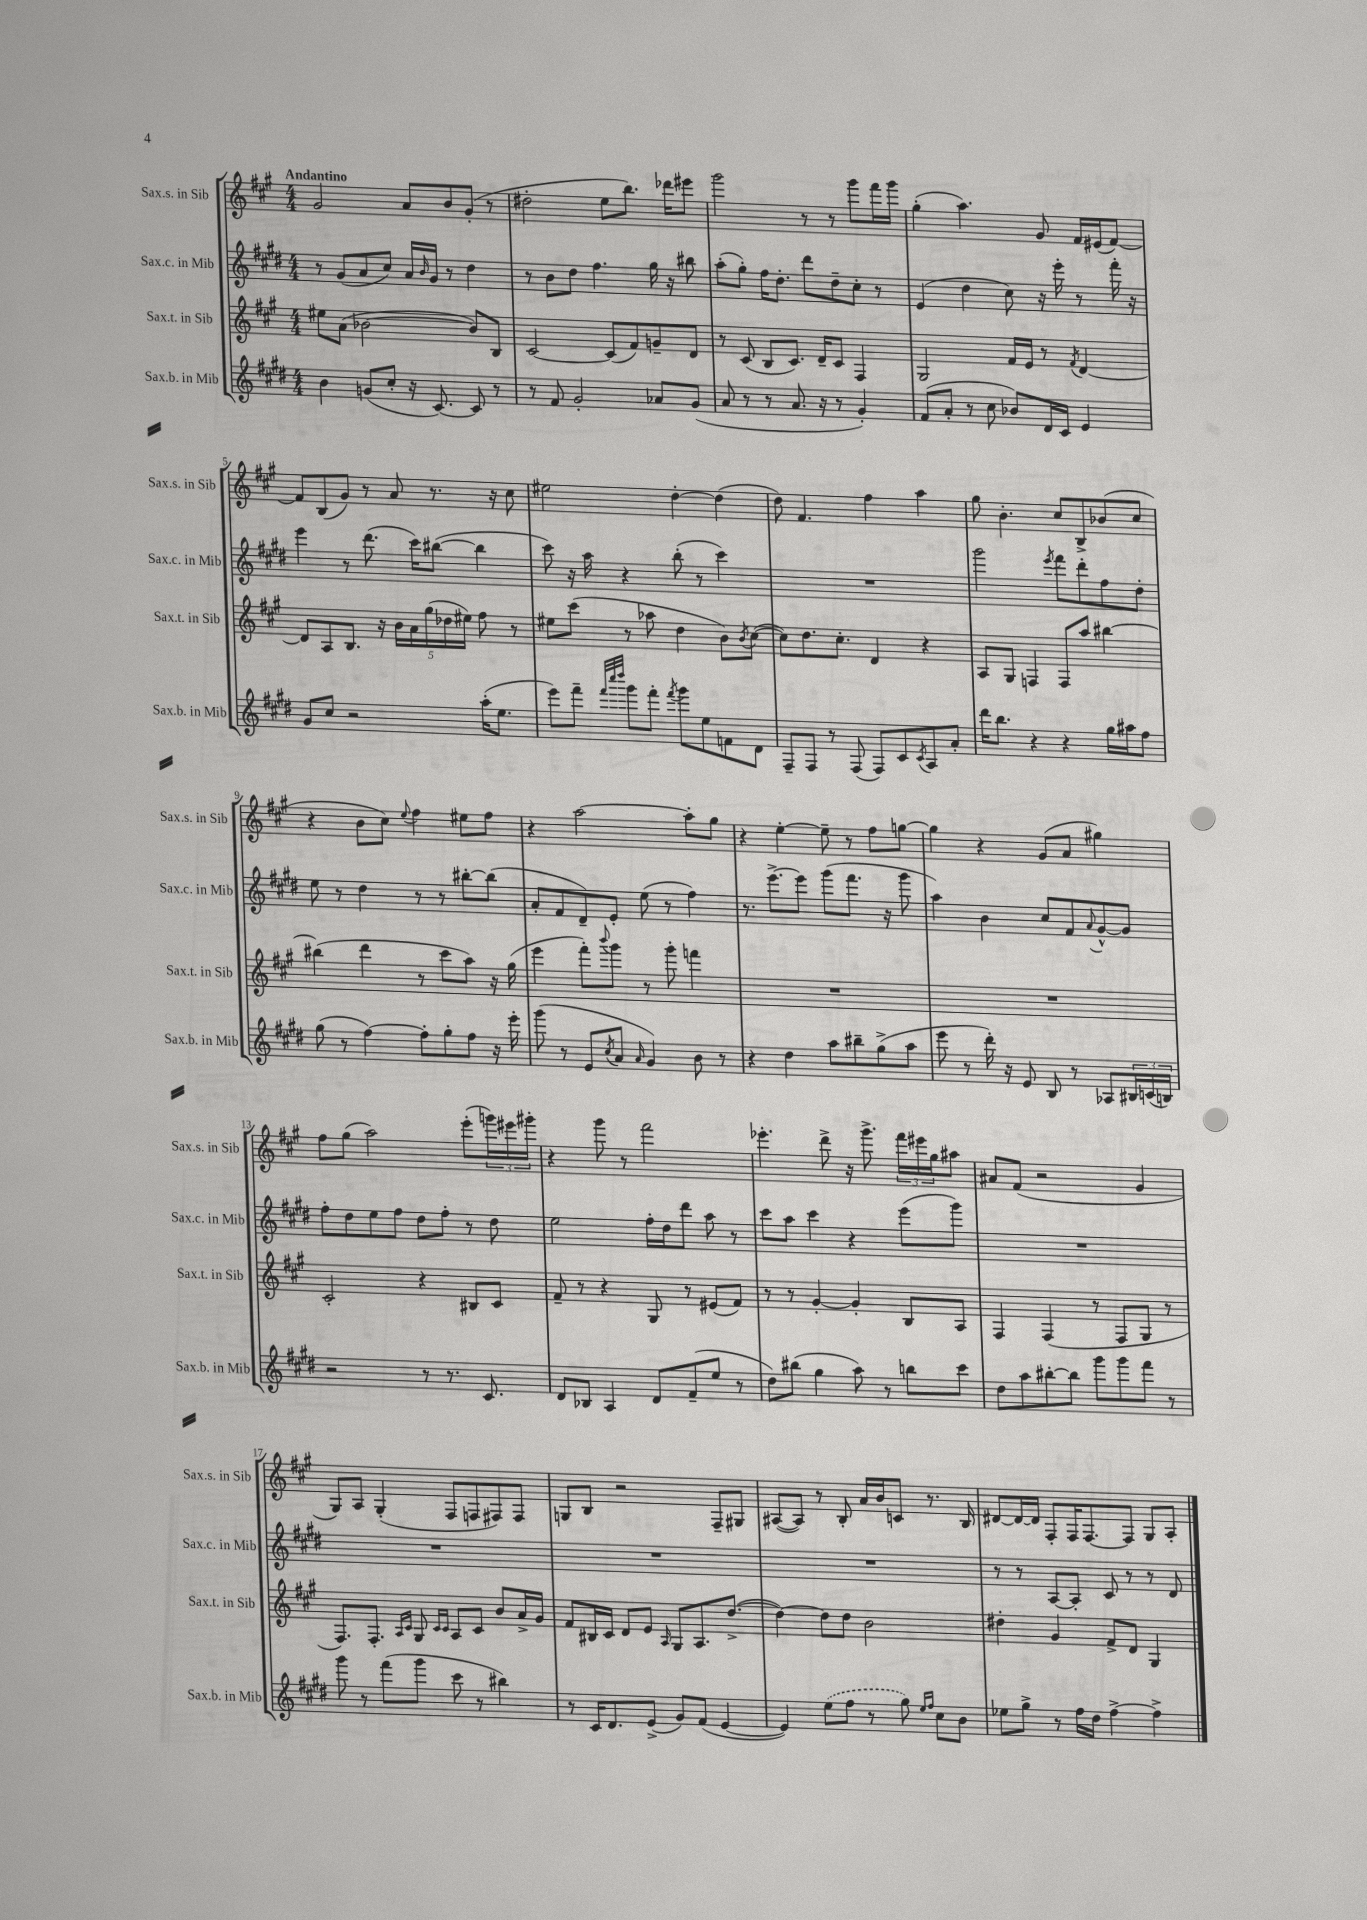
<<
\new StaffGroup <<
\new Staff = "s0" \with { instrumentName = "Sax.s. in Sib" shortInstrumentName = "Sax.s. in Sib" } {
    \clef treble \key a \major \numericTimeSignature \time 4/4 \tempo "Andantino"
    gis'2 a'8 b'8 gis'8-.( r8 |
    dis''2-. e''8 b''8.) des'''16 eis'''8 |
    gis'''2 r8 r8 gis'''8 fis'''16 gis'''16 |
    gis''4-.( a''4.) gis'8 fis'16 eis'16( fis'8~) |
    fis'8 b8( gis'8) r8 a'8 r8. r16 cis''8 |
    eis''2 d''4~-. d''4( |
    d''8) fis'4. fis''4 a''4 |
    gis''8 b'4.-. cis''8 b8-> bes'8( cis''8 |
    r4 b'8 cis''8) \appoggiatura { e''8 } fis''4 eis''8 fis''8 |
    r4 a''2~ a''8-. gis''8 |
    r4 e''4~-. e''8-- r8 fis''8 g''8~ |
    g''4 r4 gis'8( a'8 gis''4) |
    fis''8 gis''8( a''2) e'''8-.( \tuplet 3/2 { g'''16) eis'''16 gis'''16-. } |
    r4 gis'''8 r8 fis'''2 |
    ees'''4.-. d'''8-> r16 gis'''8.-> \tuplet 3/2 { fis'''16 eis'''16 gis''16 } ais''8 |
    ais'8 fis'8( r2 gis'4 |
    gis8) a8 gis4-.( fis8 f8 fis8) fis8 |
    g8 b8 r2 fis8-- gis8 |
    ais8~( ais8) r8 b8-. a'16 b'16 c'8 r8. b16 |
    dis'8~ dis'16~ dis'16 fis8-. fis16 fis8.~ fis8 gis8 a8-. \bar "|." |
}
\new Staff = "s1" \with { instrumentName = "Sax.c. in Mib" shortInstrumentName = "Sax.c. in Mib" } {
    \clef treble \key e \major \numericTimeSignature \time 4/4
    r8 gis'8( a'8 cis''8) a'16 \grace { b'16 } gis'16 r8 dis''4 |
    r8 b'8 dis''8 fis''4. gis''16 r16 bis''8 |
    a''8-.( gis''8-.) fis''16 dis''8.-. dis'''8 dis''8-- cis''8-. r8 |
    e'4( dis''4 cis''8) r16 e'''16-. r8 fis'''16-. r16 |
    e'''4 r8 dis'''8.( cis'''16) bis''8~( bis''4 |
    cis'''8) r16 a''16 r4 b''8-.( r8 cis'''4) |
    R1 |
    gis'''2 \acciaccatura { e'''8 } fis'''8 dis'''8-. fis''8 dis''8-. |
    e''8 r8 dis''4 r8 r8 bis''8~-. bis''8( |
    a'8-. fis'8 dis'8--) e'8-. e''8( r8 fis''4) |
    r8. e'''8.~-> e'''8 gis'''8( fis'''8. r16 gis'''8 |
    a''4) b'4 cis''8 fis'8 \appoggiatura { a'8 } gis'8~-^ gis'8 |
    fis''8-. dis''8 e''8 fis''8 dis''8 fis''8-. r8 dis''8 |
    e''2 fis''16-. dis''16 dis'''8 a''8 r8 |
    cis'''8 a''8 cis'''4 r4 e'''8( gis'''8) |
    R1 |
    R1 |
    R1 |
    R1 |
    r8 r8 a8~ a8-. cis'8 r8 r8 dis'8 \bar "|." |
}
\new Staff = "s2" \with { instrumentName = "Sax.t. in Sib" shortInstrumentName = "Sax.t. in Sib" } {
    \clef treble \key a \major \numericTimeSignature \time 4/4
    eis''8 a'8( bes'2~ bes'8) b8 |
    cis'2~ cis'8( fis'8) g'8-- d'8 |
    r8 cis'8( b8 cis'8.) d'16-- cis'8 fis4 |
    gis2 fis'16 e'16 r8 \acciaccatura { fis'8 } d'4~ |
    d'8 a8 b8. r16 \tuplet 5/4 { b'16 a'16 gis''16( des''16 eis''16) } fis''8 r8 |
    eis''8 cis'''8( r8 aes''8 d''4 b'8) \acciaccatura { b'8 } cis''8~( |
    cis''8) d''8. cis''8.-. d'4 r4 |
    a8 gis8 f4 f8 a''8 bis''4~ |
    bis''4( d'''4 r8 cis'''8 a''8) r16 gis''16( |
    e'''4 fis'''8-.) \appoggiatura { b'''8 } gis'''8 r8 gis'''8-. f'''4 |
    R1 |
    R1 |
    cis'2-. r4 bis8 cis'8 |
    fis'8-- r8 r4 gis8 r8 eis'8( fis'8) |
    r8 r8 gis'4~-. gis'4-. b8 a8 |
    fis4 fis4( r8 fis8 gis8 r8 |
    fis8.) fis8.-. \grace { a16 cis'16 } gis8 \grace { cis'16 cis'16 } a8 cis'8 b'8 a'16-> gis'16 |
    fis'8 bis16 cis'16 d'8 e'8 \grace { a16 } gis8 a8. d''8.~->( |
    d''4~) d''8 d''8 b'2 |
    dis''4-. gis'4 fis'8-> d'8 gis4 \bar "|." |
}
\new Staff = "s3" \with { instrumentName = "Sax.b. in Mib" shortInstrumentName = "Sax.b. in Mib" } {
    \clef treble \key e \major \numericTimeSignature \time 4/4
    b'4 g'8( cis''8-. r16 cis'8.~) cis'8 r8 |
    r8 fis'8 gis'2-. aes'8 gis'8( |
    a'8 r8 r8 a'8. r16 r8 gis'4-.) |
    fis'8( a'8-. r8 cis''8 bes'8) dis'16 cis'16 e'4 |
    gis'8 cis''8 r2 a''16-.( e''8. |
    e'''8) fis'''8-- \grace { fis'''32 cis''''32 dis''''32 } gis'''8 fis'''8-. \acciaccatura { fis'''8 } gis'''8 e''8 f'8 dis'8 |
    fis8-- fis8 r8 fis8( fis8) cis'8 \acciaccatura { cis'8 } a8 a'8-. |
    dis'''16 b''8. r4 r4 gis''16 ais''16 fis''8 |
    gis''8( r8 fis''4~) fis''8-. gis''8-. fis''8 r16 e'''16-. |
    gis'''8( r8 e'8 \acciaccatura { cis''8 } a'8 \grace { a'16 } gis'4) b'8 r8 |
    r4 dis''4 a''8 bis''8-- gis''8->( a''8 |
    e'''8 r8 dis'''16-.) r16 e'8 b8 r8 aes8 \tuplet 3/2 { bis16 c'16( b16) } |
    r2 r8 r8. cis'8. |
    dis'8 bes8 a4 dis'8 fis'8--( e''8 r8 |
    dis''8) bis''8( gis''4 a''8) r8 b''8 cis'''8 |
    dis''8 a''8 bis''8~-. bis''8 gis'''8 gis'''8 fis'''8 r8 |
    gis'''8 r8 fis'''8( gis'''8 cis'''8 r8 bis''4) |
    r8 cis'16 dis'8. e'8->( gis'8) fis'8( e'4~ |
    e'4) \once \slurDashed e''8( fis''8 r8 gis''8) \grace { e''16 fis''16 } cis''8 b'8 |
    ees''8 gis''8-> r8 fis''16 dis''16 fis''4~-> fis''4-> \bar "|." |
}
>>
>>
